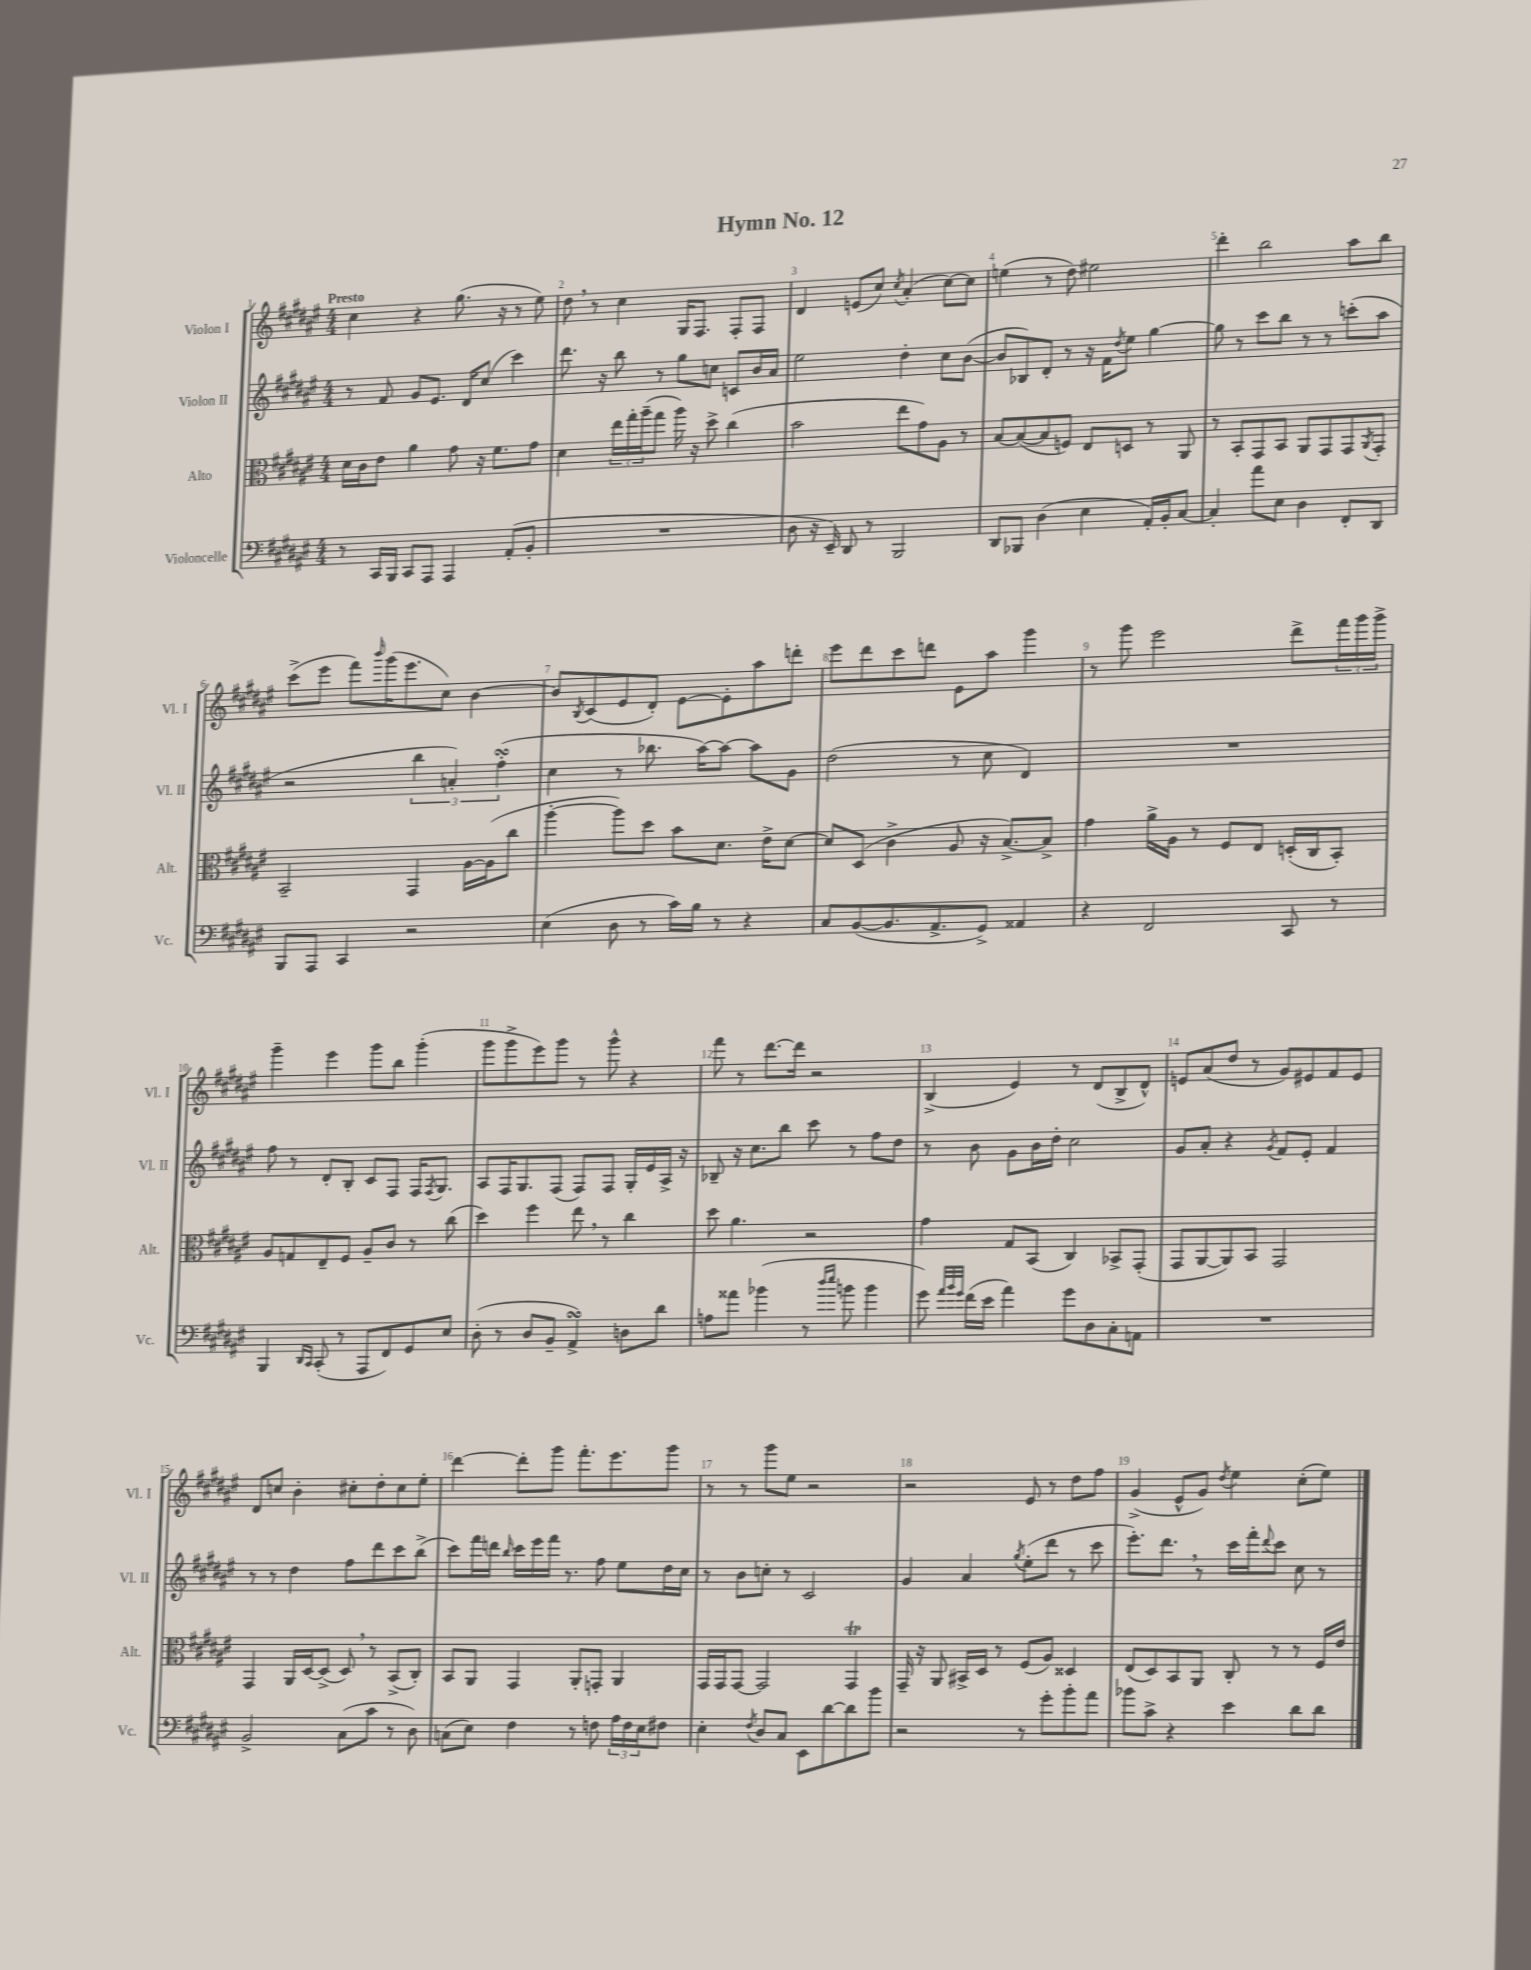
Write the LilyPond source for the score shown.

\header { title = "Hymn No. 12" }
<<
\new StaffGroup <<
\new Staff = "s0" \with { instrumentName = "Violon I" shortInstrumentName = "Vl. I" } {
    \clef treble \key fis \major \numericTimeSignature \time 4/4 \tempo "Presto"
    cis''4 r4 gis''8.( r16 r8 eis''8) |
    dis''8 \breathe r8 cis''4 gis16 fis8. fis8-. fis8 |
    dis'4 e'8( cis''8) \acciaccatura { cis''8 } ais'4-.( cis''8~) cis''8 |
    e''4( r8 dis''8) eis''2 |
    dis'''4-. b''2 ais''8 b''8 |
    cis'''8->( eis'''8 fis'''8) \grace { b'''16 } gis'''16( eis'''8. cis''8) b'4~ |
    b'8 \acciaccatura { b8 } cis'8( eis'8 dis'8-.) eis'8~ eis'8-. ais''8 d'''8-. |
    eis'''8 dis'''8 cis'''8 d'''8 eis'8 ais''8 gis'''4 |
    r8 gis'''8 eis'''2 dis'''8-> \tuplet 3/2 { fis'''16 gis'''16 gis'''16-> } |
    gis'''4-- eis'''4 gis'''8 b''8 gis'''4-.( |
    gis'''8 gis'''8-> eis'''8) gis'''8 r8 gis'''8-^ r4 |
    fis'''8 r8 dis'''8.~ dis'''16 r2 |
    b4->( eis'4) r8 dis'8( b8-> dis'8-^) |
    e'8 ais'8( dis''8 r8 gis'8) eis'8 fis'8 eis'8 |
    dis'8 c''8 b'4-. cis''8-. dis''8-. cis''8 eis''8-. |
    dis'''4~ dis'''8-. gis'''8 fis'''8.-. eis'''8. gis'''8 |
    r8 r8 gis'''8 eis''8 r2 |
    r2 eis'8 r8 dis''8 fis''8 |
    gis'4->( eis'8-^ gis'8) \acciaccatura { dis''8 } eis''4 cis''8-.( eis''8) \bar "|." |
}
\new Staff = "s1" \with { instrumentName = "Violon II" shortInstrumentName = "Vl. II" } {
    \clef treble \key fis \major \numericTimeSignature \time 4/4
    r8 fis'8 gis'8 eis'8. dis'16 cis''8( cis'''4) |
    dis'''8. r16 b''8 r8 gis''8 c''8 c'8 b'16 ais'16 |
    eis''2 dis''4-. cis''8 b'8~( |
    b'8 bes8) dis'8-. r8 r16 fis'16 \acciaccatura { dis''8 } eis''8 gis''4~ |
    gis''8 r8 cis'''8 b''8 r8 r8 c'''8-.( ais''8 |
    r2 \tuplet 3/2 { b''4 a'4-.) fis''4-.\turn( } |
    cis''4 r8 bes''8. ais''16~) ais''8~ ais''8 gis'8 |
    dis''2( r8 cis''8 dis'4) |
    R1 |
    fis''8 r8 dis'8-. b8-. cis'8 fis8 fis16 \acciaccatura { fis8 } gis8. |
    ais8 fis16 gis8. fis8( fis8) fis8 gis16-. eis'16 ais16-> r16 |
    bes8-- r16 cis''8. b''8 cis'''8 r8 fis''8 dis''8 |
    r8 b'8 gis'8 b'16 dis''16-. cis''2 |
    gis'8 ais'8-. r4 \acciaccatura { gis'8 } fis'8 eis'8-. fis'4 |
    r8 r8 dis''4 fis''8 dis'''8 cis'''8 b''8->( |
    cis'''8) fis'''16 d'''16 \grace { b''16 } cis'''16 eis'''16 fis'''16 r8. fis''8 eis''8 dis''16 cis''16 |
    r8 b'8 c''8-. r8 cis'2 |
    gis'4 ais'4 \acciaccatura { gis''8 } eis''8-.( dis'''8 r8 cis'''8 |
    eis'''8.-.) dis'''8. \breathe r8 cis'''16 fis'''16-. \appoggiatura { dis'''8 } cis'''8 cis''8 r8 \bar "|." |
}
\new Staff = "s2" \with { instrumentName = "Alto" shortInstrumentName = "Alt." } {
    \clef alto \key fis \major \numericTimeSignature \time 4/4
    dis'16 cis'16 eis'8 ais'4 gis'8 r16 fis'8. gis'8 |
    dis'4 \tuplet 3/2 { eis''16 gis''16-. ais''16--( } gis''8 ais''16) r16 dis''8-> cis''4( |
    b'2 eis''8 gis'8) ais8 r8 |
    b8~ b8~( b8 f8) eis8 d8 r8 ais,8 |
    r8 b,8-. gis,8 b,8 ais,8 gis,8 gis,8 \acciaccatura { ais,8 } gis,8-. |
    b,2-- gis,4 ais16~ ais16( cis''8 |
    ais''4~-. ais''8) dis''8 b'8 dis'8. eis'16-> dis'8~ |
    dis'8 dis8( cis'4-> ais8 r16 b8.~->) b8-> |
    gis'4 ais'16-> ais16 r8 fis8 eis8 d16-.( cis16 b,8-.) |
    ais8 g8 eis8-- fis8 ais8-- cis'8 r8 cis''8( |
    dis''4) fis''4 eis''8 \breathe r8 cis''4 |
    dis''8 ais'4. r2 |
    gis'4 gis8 b,8( cis4) bes,8-> gis,8-.( |
    gis,8 ais,8~ ais,8) b,8 gis,2 |
    gis,4 ais,16 dis16~ dis8->( dis8) \breathe r8 b,8->( cis8-.) |
    b,8 ais,8 gis,4 ais,8-. g,8-. ais,4 |
    gis,16 gis,16 gis,8~ gis,2 gis,4\trill |
    gis,16-- r16 ais,8 bis,16-> dis16 r8 fis8( ais8) disis4 |
    eis8( dis8) b,8 ais,8 cis8-. r8 r8 fis16 eis'16 \bar "|." |
}
\new Staff = "s3" \with { instrumentName = "Violoncelle" shortInstrumentName = "Vc." } {
    \clef bass \key fis \major \numericTimeSignature \time 4/4
    r8 cis,16 b,,16 cis,8 ais,,8 ais,,4 ais,8-.( b,8-. |
    R1 |
    dis8 r16 eis,16--) dis,8 r8 b,,2 |
    dis,8 bes,,8 dis4( eis4 ais,16-.) b,16-. cis8~ |
    cis4-. ais'8 eis8 dis4 fis,8-. dis,8 |
    b,,8 ais,,8 cis,4 r2 |
    eis4( dis8 r8 cis'16) b16 r8 r4 |
    cis8 b,8~( b,8. ais,8.-> gis,8->) aisis,4 |
    r4 fis,2 cis,8 r8 |
    b,,4 \grace { dis,16 cis,16 } cis,8-.( r8 ais,,8 fis,8) gis,8 eis8 |
    dis8-.( r8 dis8 b,8-- ais,4->\turn) d8 dis'8 |
    a8 aisis'8 bes'4( r8 \grace { dis''16 eis''16 } b'8 b'4 |
    gis'8) \grace { ais'32 b'32 gis'32 } fis'16( eis'16 ais'4) gis'8 dis8 cis8-. a,8 |
    R1 |
    b,2-> cis8( cis'8 r8 dis8) |
    c8( eis8) fis4 r8 f8 \tuplet 3/2 { ais16 f16 eis16 } fis8 |
    eis4-. \acciaccatura { fis8 } dis8 cis8 eis,8 dis'8~ dis'8 b'8 |
    r2 r8 gis'8-. b'8-. ais'8 |
    bes'8 cis'8-> r4 eis'4 dis'8 dis'8 \bar "|." |
}
>>
>>
\layout { \context { \Score \override BarNumber.break-visibility = ##(#f #t #t) barNumberVisibility = #all-bar-numbers-visible } }
